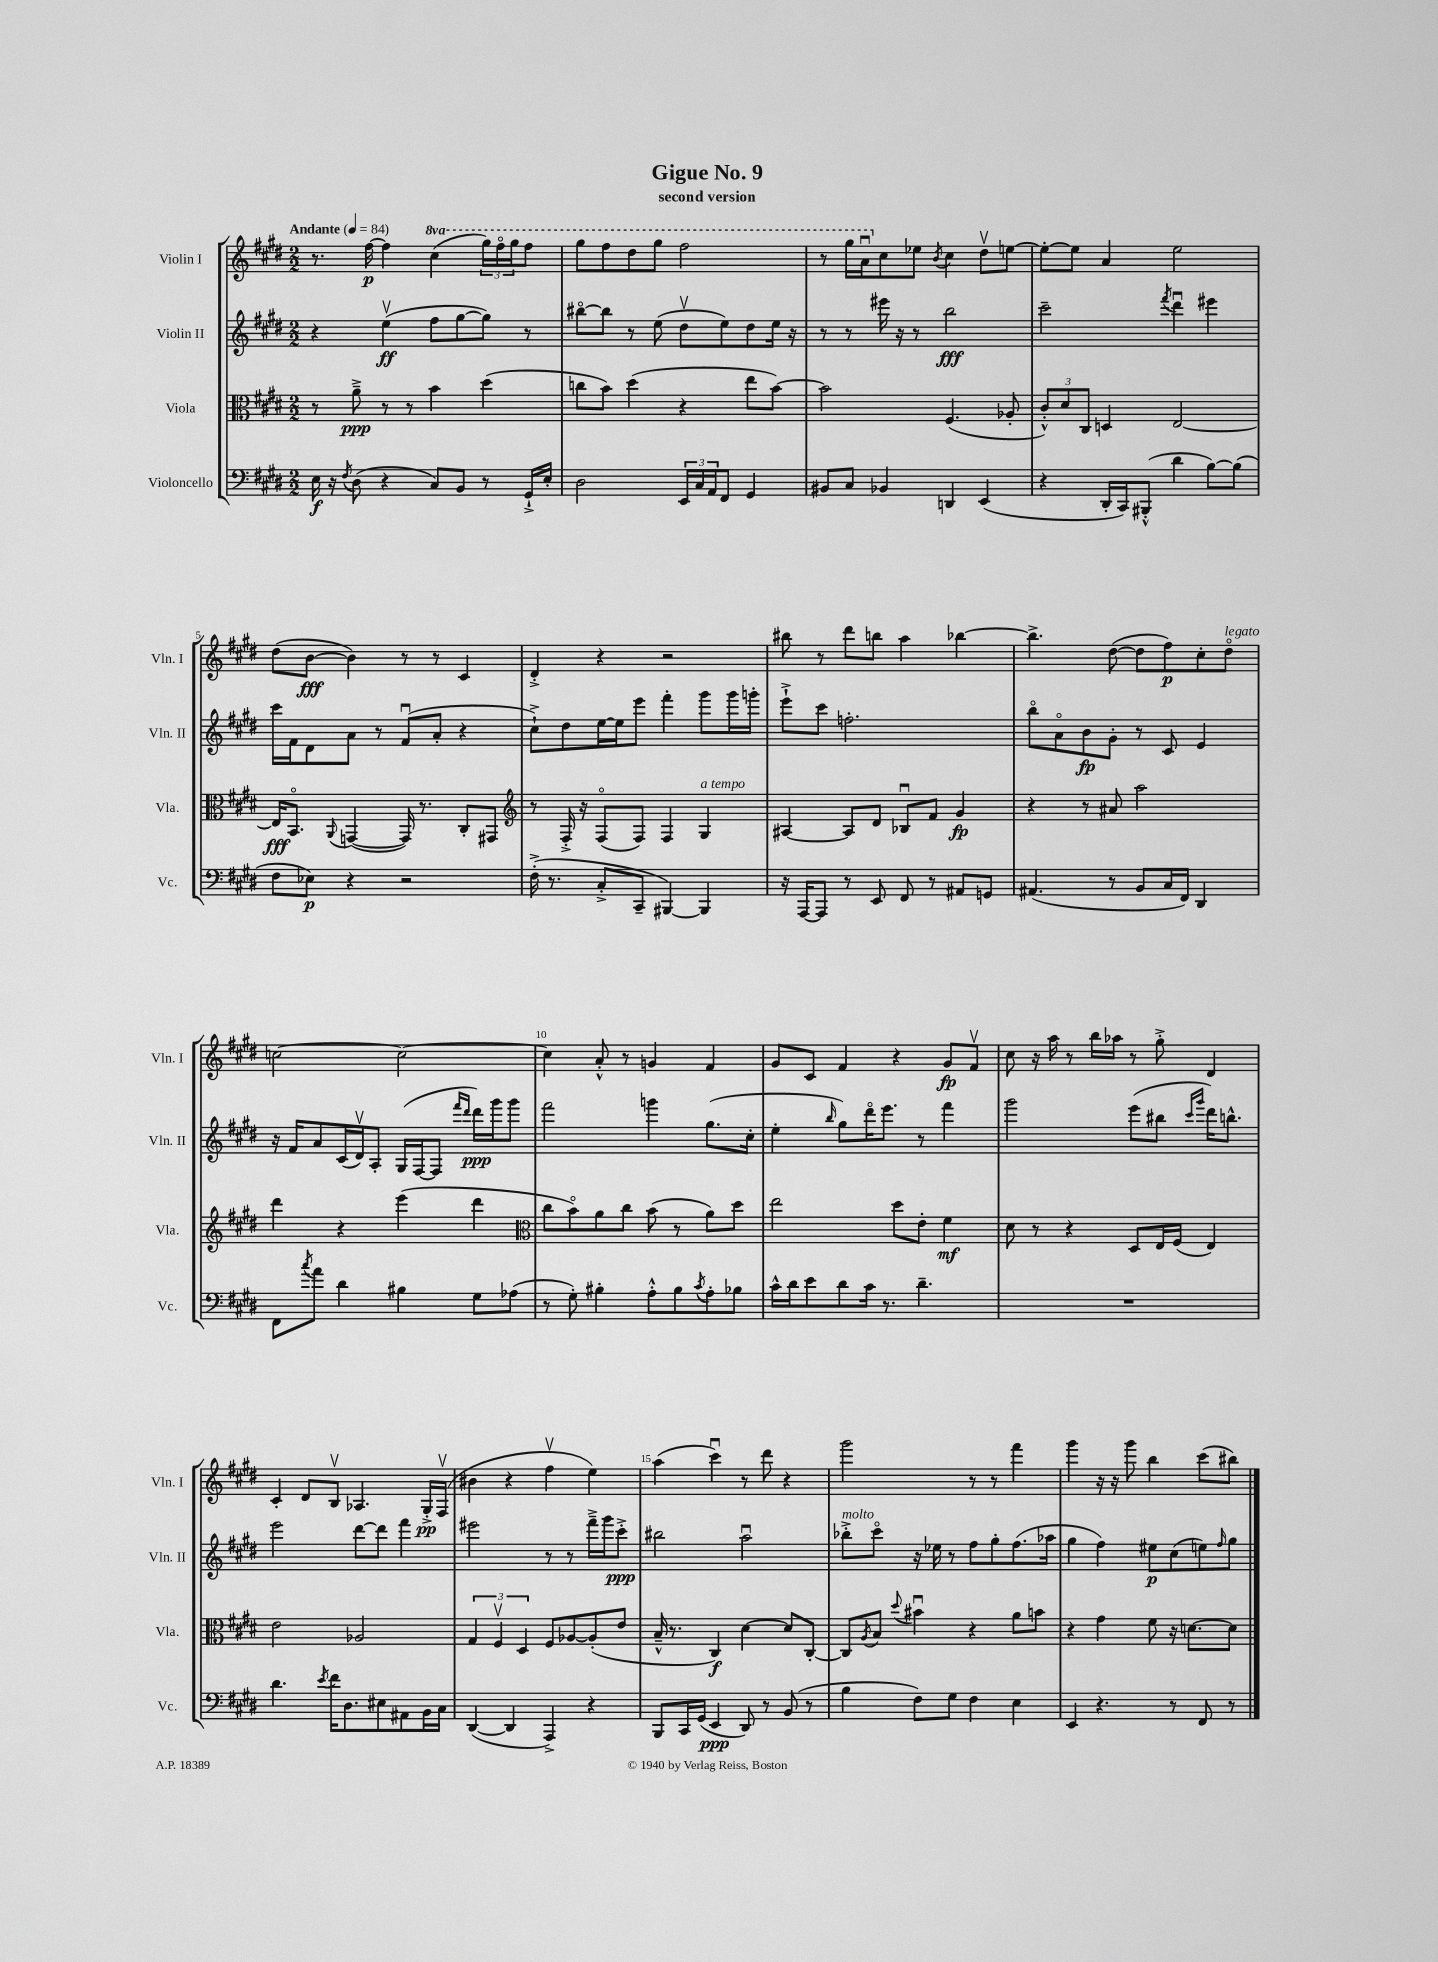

**kern	**dynam	**kern	**dynam	**kern	**dynam	**kern	**dynam
*part4	*part4	*part3	*part3	*part2	*part2	*part1	*part1
*staff4	*staff4	*staff3	*staff3	*staff2	*staff2	*staff1	*staff1
*I"Violoncello	*	*I"Viola	*	*I"Violin II	*	*I"Violin I	*
*I'Vc.	*	*I'Vla.	*	*I'Vln. II	*	*I'Vln. I	*
*clefF4	*	*clefC3	*	*clefG2	*	*clefG2	*
*k[f#c#g#d#]	*	*k[f#c#g#d#]	*	*k[f#c#g#d#]	*	*k[f#c#g#d#]	*
*M2/2	*	*M2/2	*	*M2/2	*	*M2/2	*
*MM84	*	*MM84	*	*MM84	*	*MM84	*
=1	=1	=1	=1	=1	=1	=1	=1
!	!	!	!	!	!	!LO:TX:a:B:t=Andante	!
16E\	f	8r	.	4r	.	8.r	.
16r	.	.	.	.	.	.	.
8qF#/	.	.	.	.	.	.	.
(8D#\	.	8a~^\	ppp	.	.	.	.
.	.	.	.	.	.	[16ff#\	p
4r	.	8r	.	(4eev\	ff	4ff#\]	.
.	.	8r	.	.	.	.	.
*	*	*	*	*	*	*8va	*
8C#/L)	.	4b\	.	8ff#\L	.	(4ccc#\	.
8BB/J	.	.	.	[8gg#\	.	.	.
8r	.	(4dd#\	.	8gg#\J])	.	24ggg#\LL)	.
.	.	.	.	.	.	24fff#\	.
.	.	.	.	.	.	24ggg#\J	.
16GG#`^/LL	.	.	.	8r	.	8fff#\J	.
16E'/JJ	.	.	.	.	.	.	.
=2	=2	=2	=2	=2	=2	=2	=2
2D#\	.	8ccn\L	.	[8bb#X\L	.	8ggg#\L	.
.	.	8b\J)	.	8bb#\J]	.	8fff#\	.
.	.	(4dd#\	.	8r	.	8ddd#\	.
.	.	.	.	(8ee\	.	8ggg#\J	.
24EE/LL	.	4r	.	8dd#v\L	.	2fff#\	.
24C#/	.	.	.	.	.	.	.
24AA/J	.	.	.	.	.	.	.
8FF#/J	.	.	.	8ee\)	.	.	.
4GG#/	.	8ee\L	.	8dd#\	.	.	.
.	.	[8b\J)	.	16ee\Jk	.	.	.
.	.	.	.	16r	.	.	.
=3	=3	=3	=3	=3	=3	=3	=3
8BB#X/L	.	2b\]	.	8r	.	8r	.
8C#/J	.	.	.	8r	.	16ggg#\LL	.
.	.	.	.	.	.	16aau\J	.
*	*	*	*	*	*	*X8va	*
4BB-X/	.	.	.	16eee#X\	.	8cc#\	.
.	.	.	.	16r	.	.	.
.	.	.	.	8r	.	8ee-X\J	.
.	.	.	.	.	.	8qb/	.
4DDn/	.	(4.F#/	.	2bb\	fff	4cc#\	.
(4EE/	.	.	.	.	.	8dd#v\L	.
.	.	8A-X'/	.	.	.	[8een\J	.
=4	=4	=4	=4	=4	=4	=4	=4
4r	.	12c#'^^/L)	.	2ccc#~\	.	8ee'\L_	.
.	.	12d#/	.	.	.	.	.
.	.	.	.	.	.	8ee\J]	.
.	.	12C#/J	.	.	.	.	.
16DD#'/LL	.	4Dn/	.	.	.	4a/	.
16CC#/J)	.	.	.	.	.	.	.
(8BBB#X'^^/J	.	.	.	.	.	.	.
.	.	.	.	8qfff#/	.	.	.
4d#\	.	[2E/	.	4ddd#u\	.	2ee\	.
[8B\L)	.	.	.	4eee#X\	.	.	.
(8B\J]	.	.	.	.	.	.	.
!!LO:LB:g=z
=5	=5	=5	=5	=5	=5	=5	=5
8F#\L	.	16E/KL]	fff	16ccc#\LL	.	(8dd#\L	.
.	.	8.BB/J	.	16f#\J	.	.	.
8E-X\J)	p	.	.	8d#\	.	[8b\J	fff
.	.	8qqAA/	.	.	.	.	.
4r	.	([4GGn/	.	8a\J	.	4b\])	.
.	.	.	.	8r	.	.	.
2r	.	16GG/])	.	(8f#u/L	.	8r	.
.	.	8.r	.	.	.	.	.
.	.	.	.	8a'/J	.	8r	.
.	.	8C#'/L	.	4r	.	4c#/	.
.	.	8GG#X/J	.	.	.	.	.
=6	=6	=6	=6	=6	=6	=6	=6
*	*	*clefG2	*	*	*	*	*
(16F#'^\	.	8r	.	8cc#`^\L)	.	4d#'^/	.
8.r	.	.	.	.	.	.	.
.	.	16F#'^/	.	8dd#\	.	.	.
.	.	16r	.	.	.	.	.
8C#'^/L	.	(8F#/L	.	[16ee\L	.	4r	.
.	.	.	.	16ee\J]	.	.	.
8CC#~/J	.	8F#/J)	.	8eee\J	.	.	.
[4BBB#X/)	.	4F#/	.	4fff#'\	.	2r	.
!	!	!LO:TX:a:i:t=a tempo	!	!	!	!	!
4BBB#/]	.	4G#/	.	8ggg#\L	.	.	.
.	.	.	.	16ggg#\L	.	.	.
.	.	.	.	16gggn'\JJ	.	.	.
=7	=7	=7	=7	=7	=7	=7	=7
16r	.	[4A#X/	.	8eee`^\L	.	8bb#X\	.
[16AAA/KL	.	.	.	.	.	.	.
8AAA/J]	.	.	.	8ccc#\J	.	8r	.
8r	.	8A#/L]	.	2.ffn'\	.	8ddd#\L	.
8EE/	.	8d#/J	.	.	.	8bbn\J	.
8FF#/	.	8B-Xu/L	.	.	.	4aa\	.
8r	.	8f#/J	.	.	.	.	.
8AA#X/L	.	4g#/	fp	.	.	[4bb-X\	.
8GGn/J	.	.	.	.	.	.	.
=8	=8	=8	=8	=8	=8	=8	=8
(4.AA#X/	.	4r	.	8bb\L	.	4.bb-^\]	.
.	.	.	.	8a\	.	.	.
.	.	8r	.	8b\	fp	.	.
8r	.	8a#X/	.	8g#'\J	.	([8dd#\	.
8BB/L	.	2aa\	.	8r	.	8dd#\L]	.
16C#/L	.	.	.	8c#/	.	8ff#\)	p
16FF#/JJ)	.	.	.	.	.	.	.
4DD#/	.	.	.	4e/	.	8cc#'\	.
!	!	!	!	!	!	!LO:TX:a:i:t=legato	!
.	.	.	.	.	.	8dd#\J	.
!!LO:LB:g=z
=9	=9	=9	=9	=9	=9	=9	=9
8FF#\L	.	4ddd#\	.	16r	.	[2ccn\	.
.	.	.	.	16f#/KL	.	.	.
8qcc#/	.	.	.	.	.	.	.
8a\J	.	.	.	8a/	.	.	.
4d#\	.	4r	.	(16c#/L	.	.	.
.	.	.	.	16d#v/J)	.	.	.
.	.	.	.	8A'/J	.	.	.
4B#X\	.	(4eee\	.	(16G#/LL	.	2cc\_	.
.	.	.	.	[16F#/J	.	.	.
.	.	.	.	8F#/J]	.	.	.
.	.	.	.	16qqfff#/LL	.	.	.
.	.	.	.	16qqddd#/JJ	.	.	.
8G#\L	.	4ddd#\	.	16ddd#\LL)	ppp	.	.
.	.	.	.	16ggg#\J	.	.	.
(8A-X\J	.	.	.	8ggg#\J	.	.	.
=10	=10	=10	=10	=10	=10	=10	=10
*	*	*clefC3	*	*	*	*	*
8r	.	8cc#\L	.	2fff#\	.	4cc\]	.
8G#'\)	.	8b\)	.	.	.	.	.
4B#X'\	.	8a\	.	.	.	8a'^^/	.
.	.	8cc#\J	.	.	.	8r	.
8A'^^\L	.	(8b\	.	4gggn\	.	4gn/	.
8B#\	.	8r	.	.	.	.	.
8qc#/	.	.	.	.	.	.	.
8A'\	.	8a\L)	.	(8.gg#\L	.	4f#/	.
8B-X\J	.	8dd#\J	.	.	.	.	.
.	.	.	.	16cc#'\Jk	.	.	.
=11	=11	=11	=11	=11	=11	=11	=11
16c#^^\LL	.	2ee\	.	4ee'\	.	8g#/L	.
16d#\J	.	.	.	.	.	.	.
8e\	.	.	.	.	.	8c#/J	.
.	.	.	.	16qqbb/	.	.	.
8d#\	.	.	.	8gg#\L)	.	4f#/	.
16c#\Jk	.	.	.	16ddd#\K	.	.	.
8.r	.	.	.	8.eee\J	.	.	.
.	.	8dd#\L	.	.	.	4r	.
4.d#~\	.	8e'\J	.	8r	.	.	.
.	.	4f#\	mf	4fff#\	.	8g#/L	fp
.	.	.	.	.	.	8f#v/J	.
=12	=12	=12	=12	=12	=12	=12	=12
1r	.	8d#\	.	2ggg#\	.	8cc#\	.
.	.	8r	.	.	.	16r	.
.	.	.	.	.	.	16aa\	.
.	.	4r	.	.	.	8r	.
.	.	.	.	.	.	16bb\LL	.
.	.	.	.	.	.	16aa-X\JJ	.
.	.	8D#/L	.	(8eee\L	.	8r	.
.	.	16E/L	.	8bb#X\J	.	8gg#'^\	.
.	.	(16F#/JJ	.	.	.	.	.
.	.	.	.	16qqccc#/LL	.	.	.
.	.	.	.	16qqggg#/JJ	.	.	.
.	.	4E/)	.	16ddd#\KL)	.	4d#/	.
.	.	.	.	8.bbn^^\J	.	.	.
!!LO:LB:g=z
=13	=13	=13	=13	=13	=13	=13	=13
4.d#\	.	2e\	.	2eee\	.	4c#'/	.
.	.	.	.	.	.	8d#/L	.
8qe/	.	.	.	.	.	.	.
16f#\KL	.	.	.	.	.	8Bv/J	.
8.D#\	.	.	.	.	.	.	.
.	.	2A-X/	.	[8ddd#\L	.	4.A-X/	.
8E#X\	.	.	.	8ddd#\J]	.	.	.
8AA#X\	.	.	.	4fff#\	.	.	.
16BB\L	.	.	.	.	.	16G#'^/LL	pp
16C#\JJ	.	.	.	.	.	(16F#v/JJ	.
=14	=14	=14	=14	=14	=14	=14	=14
([4DD#/	.	6G#/	.	2eee#X\	.	4b#X\	.
.	.	6F#v/	.	.	.	.	.
4DD#/]	.	.	.	.	.	4r	.
.	.	6D#/	.	.	.	.	.
4AAA^/)	.	8F#/L	.	8r	.	4ff#v\	.
.	.	[8A-X/	.	8r	.	.	.
4r	.	(8A-'/]	.	16fff#~^\LL	.	4ee\)	.
.	.	.	.	16ggg#\J	.	.	.
.	.	8e/J	.	8ccc#'^\J	ppp	.	.
=15	=15	=15	=15	=15	=15	=15	=15
8BBB/L	.	16B~^^/	.	2bb#X\	.	(4aa\	.
.	.	8.r	.	.	.	.	.
16CC#/L	.	.	.	.	.	.	.
(16GG#/JJ	.	.	.	.	.	.	.
4EE/	ppp	4C#/)	f	.	.	4ccc#u\)	.
8DD#/)	.	[4d#\	.	2aau\	.	8r	.
8r	.	.	.	.	.	8ddd#\	.
(8BB/	.	8d#/L]	.	.	.	4r	.
8r	.	[8C#'/J	.	.	.	.	.
=16	=16	=16	=16	=16	=16	=16	=16
!	!	!	!	!LO:TX:a:i:t=molto	!	!	!
4B\	.	8C#/L]	.	8bb-X'^\L	.	2ggg#\	.
.	.	8qA/	.	.	.	.	.
.	.	8B/J	.	8ccc#\J	.	.	.
.	.	8qqdd#/	.	.	.	.	.
8F#\L)	.	4b#Xu\	.	16r	.	.	.
.	.	.	.	16ee-X\	.	.	.
8G#\J	.	.	.	8r	.	.	.
4F#\	.	4r	.	8ff#\L	.	8r	.
.	.	.	.	8gg#'\	.	8r	.
4E\	.	8a\L	.	(8.ff#\	.	4fff#\	.
.	.	8bn\J	.	.	.	.	.
.	.	.	.	16aa-X\Jk	.	.	.
=17	=17	=17	=17	=17	=17	=17	=17
4EE/	.	4r	.	4gg#\	.	4ggg#\	.
4.r	.	4g#\	.	4ff#\)	.	16r	.
.	.	.	.	.	.	16r	.
.	.	.	.	.	.	8ggg#\	.
.	.	8f#\	.	8ee#X\L	p	4bb\	.
8r	.	16r	.	(8cc#\	.	.	.
.	.	[8.dn\L	.	.	.	.	.
8FF#/	.	.	.	8een\)	.	(8ccc#\L	.
.	.	.	.	16qqff#/	.	.	.
8r	.	8d\J]	.	8gg#\J	.	8bb#X\J)	.
==	==	==	==	==	==	==	==
*-	*-	*-	*-	*-	*-	*-	*-
